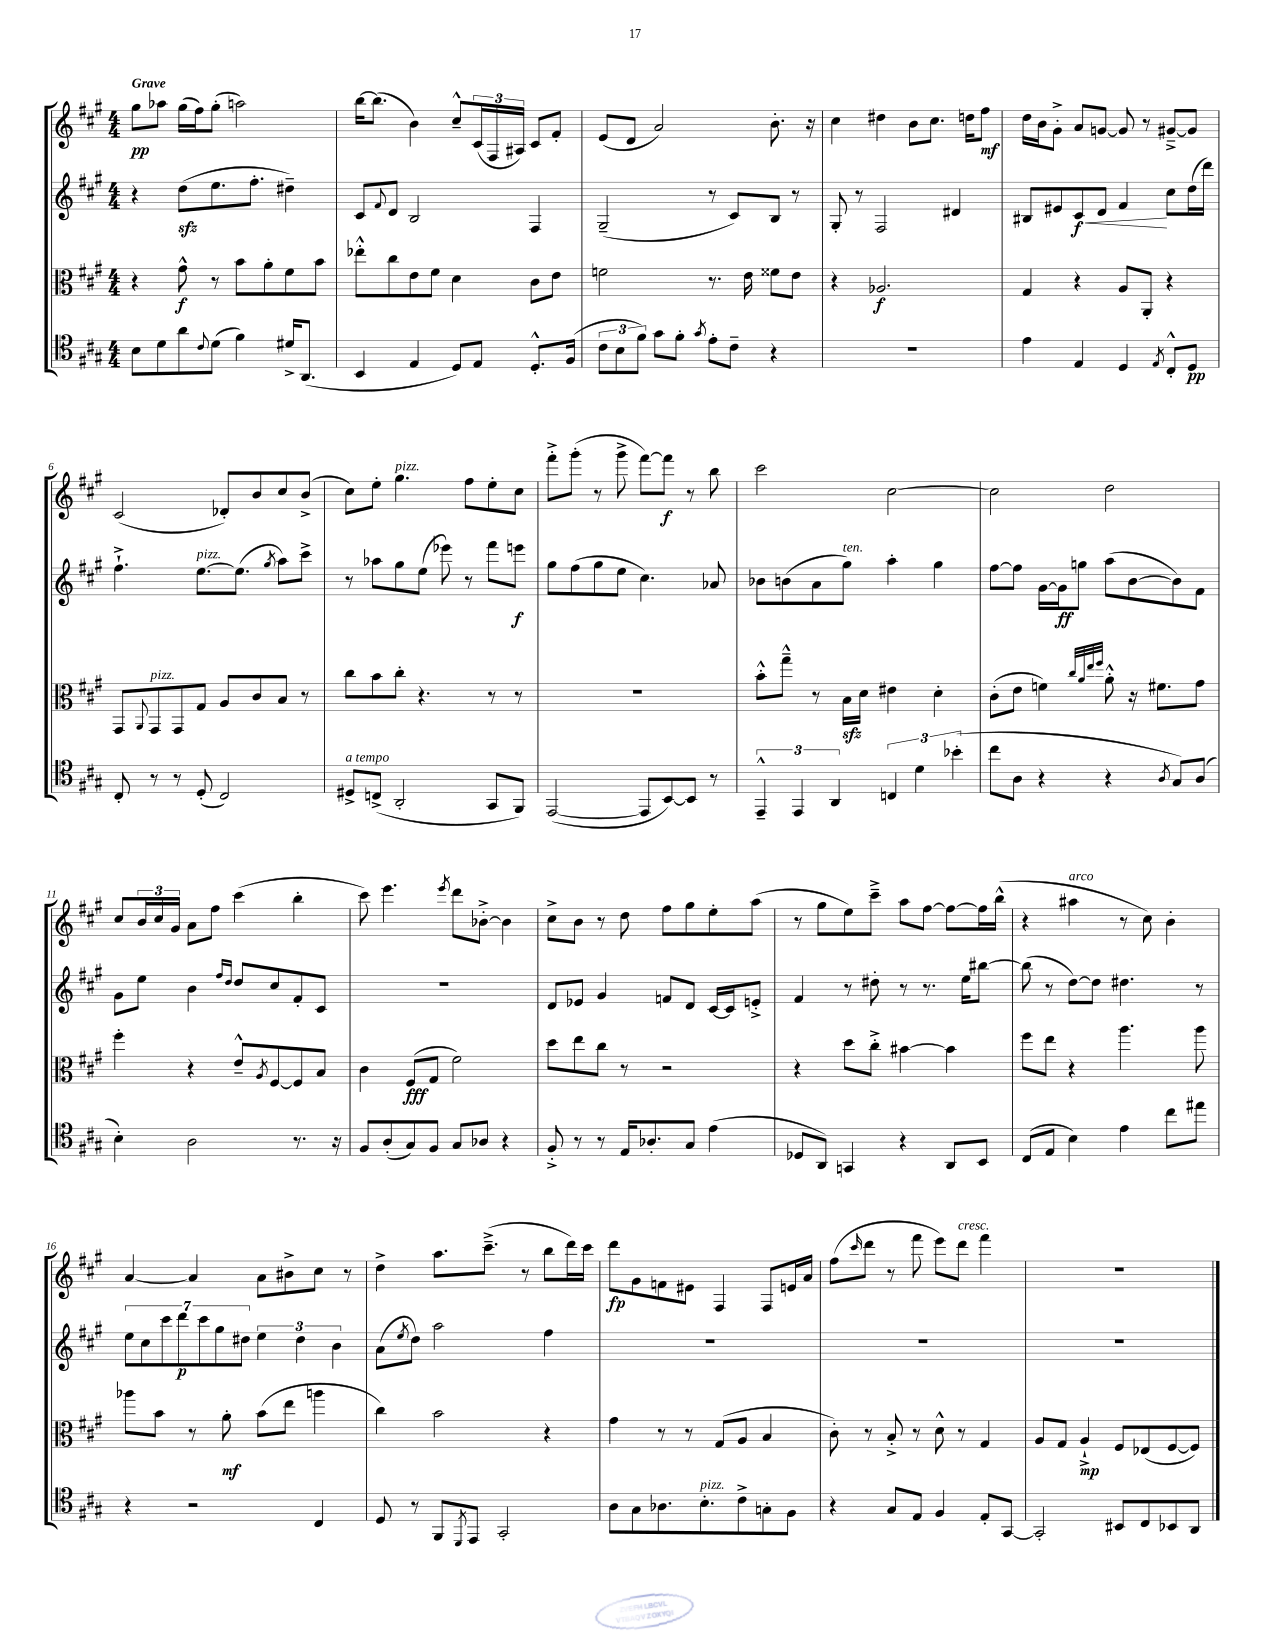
<<
\new StaffGroup <<
\new Staff = "s0" {
    \clef treble \key a \major \numericTimeSignature \time 4/4 \tempo "Grave"
    gis''8\pp aes''8 gis''16( fis''16) gis''8-.( a''2) |
    b''16~ b''8.( b'4) cis''8---^ \tuplet 3/2 { cis'16( fis16 ais16) } cis'8 fis'8-. |
    e'8( d'8 a'2) b'8.-. r16 |
    cis''4 dis''4 b'8 cis''8. d''16 fis''8\mf |
    d''16 b'16 gis'8-.-> a'8 g'8~ g'8 r8 gis'8~---> gis'8 |
    cis'2( des'8-.) b'8 cis''8 b'8->( |
    cis''8) e''8-. gis''4.^\markup { \italic "pizz." } fis''8 e''8-. cis''8 |
    fis'''8-.-> gis'''8-.( r8 gis'''8-> fis'''8~) fis'''8\f r8 b''8 |
    cis'''2 cis''2~ |
    cis''2 d''2 |
    cis''8 \tuplet 3/2 { b'16 cis''16 gis'16 } a'8 fis''8 cis'''4( b''4-. |
    cis'''8) e'''4. \acciaccatura { e'''8 } d'''8 bes'8~-.-> bes'4 |
    cis''8-> b'8 r8 d''8 fis''8 gis''8 e''8-. a''8( |
    r8 gis''8 e''8) cis'''8---> a''8 fis''8~ fis''8~ fis''16 b''16-^( |
    r4 ais''4^\markup { \italic "arco" } r8 cis''8) b'4-. |
    a'4~ a'4 a'8 bis'8-> cis''8 r8 |
    d''4-> a''8. cis'''8.--->( r8 b''8 d'''16) cis'''16 |
    d'''8\fp gis'8 f'8 eis'8 fis4 fis8 e'16 a'16 |
    fis''8( \grace { cis'''16 } d'''8 r8 fis'''8 e'''8) d'''8^\markup { \italic "cresc." } fis'''4 |
    R1 \bar "|." |
}
\new Staff = "s1" {
    \clef treble \key a \major \numericTimeSignature \time 4/4
    r4 d''8\sfz( e''8. fis''8.-. dis''4--) |
    cis'8 \appoggiatura { fis'8 } d'8 b2 fis4 |
    gis2--( r8 cis'8) b8 r8 |
    gis8-. r8 fis2 dis'4 |
    bis8 eis'8 cis'8\f\< d'8 fis'4\! cis''8 d''16( d'''16) |
    fis''4.-!-> e''8.~^\markup { \italic "pizz." } e''8.( \acciaccatura { gis''8 } a''8) cis'''8-> |
    r8 aes''8 gis''8 e''8( ees'''8) r8 fis'''8 e'''8\f |
    gis''8 fis''8( gis''8 e''8 cis''4.) aes'8 |
    bes'8 b'8( a'8 gis''8^\markup { \italic "ten." }) a''4-. gis''4 |
    fis''8~ fis''8 gis'16~ gis'16\ff g''8 a''8( b'8~ b'8) fis'8 |
    gis'8 e''8 b'4 \grace { fis''16 d''16 } d''8 cis''8 fis'8-. cis'8 |
    R1 |
    d'8 ees'8 gis'4 f'8 d'8 cis'16~ cis'16 e'8-.-> |
    fis'4 r8 dis''8-. r8 r8. e''16 bis''8~ |
    bis''8( r8 d''8~) d''8 dis''4. r8 |
    \tuplet 7/4 { e''8 cis''8 cis'''8 d'''8\p cis'''8 gis''8 dis''8 } \tuplet 3/2 { e''4 dis''4 b'4 } |
    a'8( \acciaccatura { e''8 } d''8) a''2 fis''4 |
    R1 |
    R1 |
    R1 \bar "|." |
}
\new Staff = "s2" {
    \clef alto \key a \major \numericTimeSignature \time 4/4
    r4 gis'8-^\f r8 b'8 a'8-. fis'8 b'8 |
    ees''8-.-^ cis''8 e'8 fis'8 d'4 cis'8 e'8 |
    f'2 r8. e'16 fisis'8 e'8 |
    r4 aes2.\f |
    gis4 r4 a8 a,8-. r4 |
    gis,8 \appoggiatura { a,8 } gis,8^\markup { \italic "pizz." } gis,8 gis8 a8 cis'8 b8 r8 |
    cis''8 b'8 cis''8-. r4. r8 r8 |
    R1 |
    b'8-.-^ gis''8---^ r8 b16\sfz d'16 eis'4 d'4-. |
    cis'8-.( e'8 f'4) \grace { cis''32 a'32 e''32 fis''32 } a'8-.-^ r16 fis'8. gis'8 |
    fis''4-. r4 e'8---^ \acciaccatura { a8 } fis8~ fis8 b8 |
    cis'4 fis8\fff( gis8 fis'2) |
    d''8 e''8 cis''8 r8 r2 |
    r4 d''8 cis''8-.-> bis'4~ bis'4 |
    fis''8 e''8 r4 a''4. a''8 |
    aes''8 b'8 r8 a'8-.\mf b'8( e''8 a''4 |
    cis''4) b'2 r4 |
    gis'4 r8 r8 gis8( a8 b4 |
    cis'8-.) r8 b8-.-> r8 d'8-^ r8 gis4 |
    a8 gis8 a4-!->\mp fis8 ees8( fis8~ fis8) \bar "|." |
}
\new Staff = "s3" {
    \clef tenor \key a \major \numericTimeSignature \time 4/4
    b8 d'8 a'8 \appoggiatura { cis'8 } d'8( fis'4) dis'16-> a,8.( |
    b,4 e4 d8) e8 d8.-.-^ fis16( |
    \tuplet 3/2 { cis'8 b8 fis'8) } gis'8 fis'8-. \acciaccatura { gis'8 } e'8-. cis'8-- r4 |
    R1 |
    e'4 e4 d4 \acciaccatura { e8 } cis8-.-^ d8\pp |
    cis8-. r8 r8 d8-.( cis2) |
    dis8->^\markup { \italic "a tempo" } c8->( a,2-. gis,8 fis,8) |
    e,2~( e,8 b,8~) b,8 r8 |
    \tuplet 3/2 { e,4---^ e,4 a,4 } \tuplet 3/2 { c4 d'4 bes'4-.( } |
    cis''8 a8 r4 r4 \acciaccatura { a8 } gis8) a8( |
    b4-.) a2 r8. r16 |
    fis8 a8-.( gis8) fis8 gis8 aes8 r4 |
    fis8-.-> r8 r8 e16 aes8.-. gis8 e'4( |
    des8 a,8) g,4 r4 a,8 b,8 |
    cis8( e8 b4) e'4 cis''8 eis''8 |
    r4 r2 cis4 |
    d8 r8 fis,8 \acciaccatura { d,8 } e,8 gis,2-. |
    a8 gis8 aes8. b8.-.^\markup { \italic "pizz." } cis'8-> g8-. fis8 |
    r4 gis8 e8 fis4 e8-. gis,8~ |
    gis,2-. bis,8 cis8 bes,8 a,8 \bar "|." |
}
>>
>>
